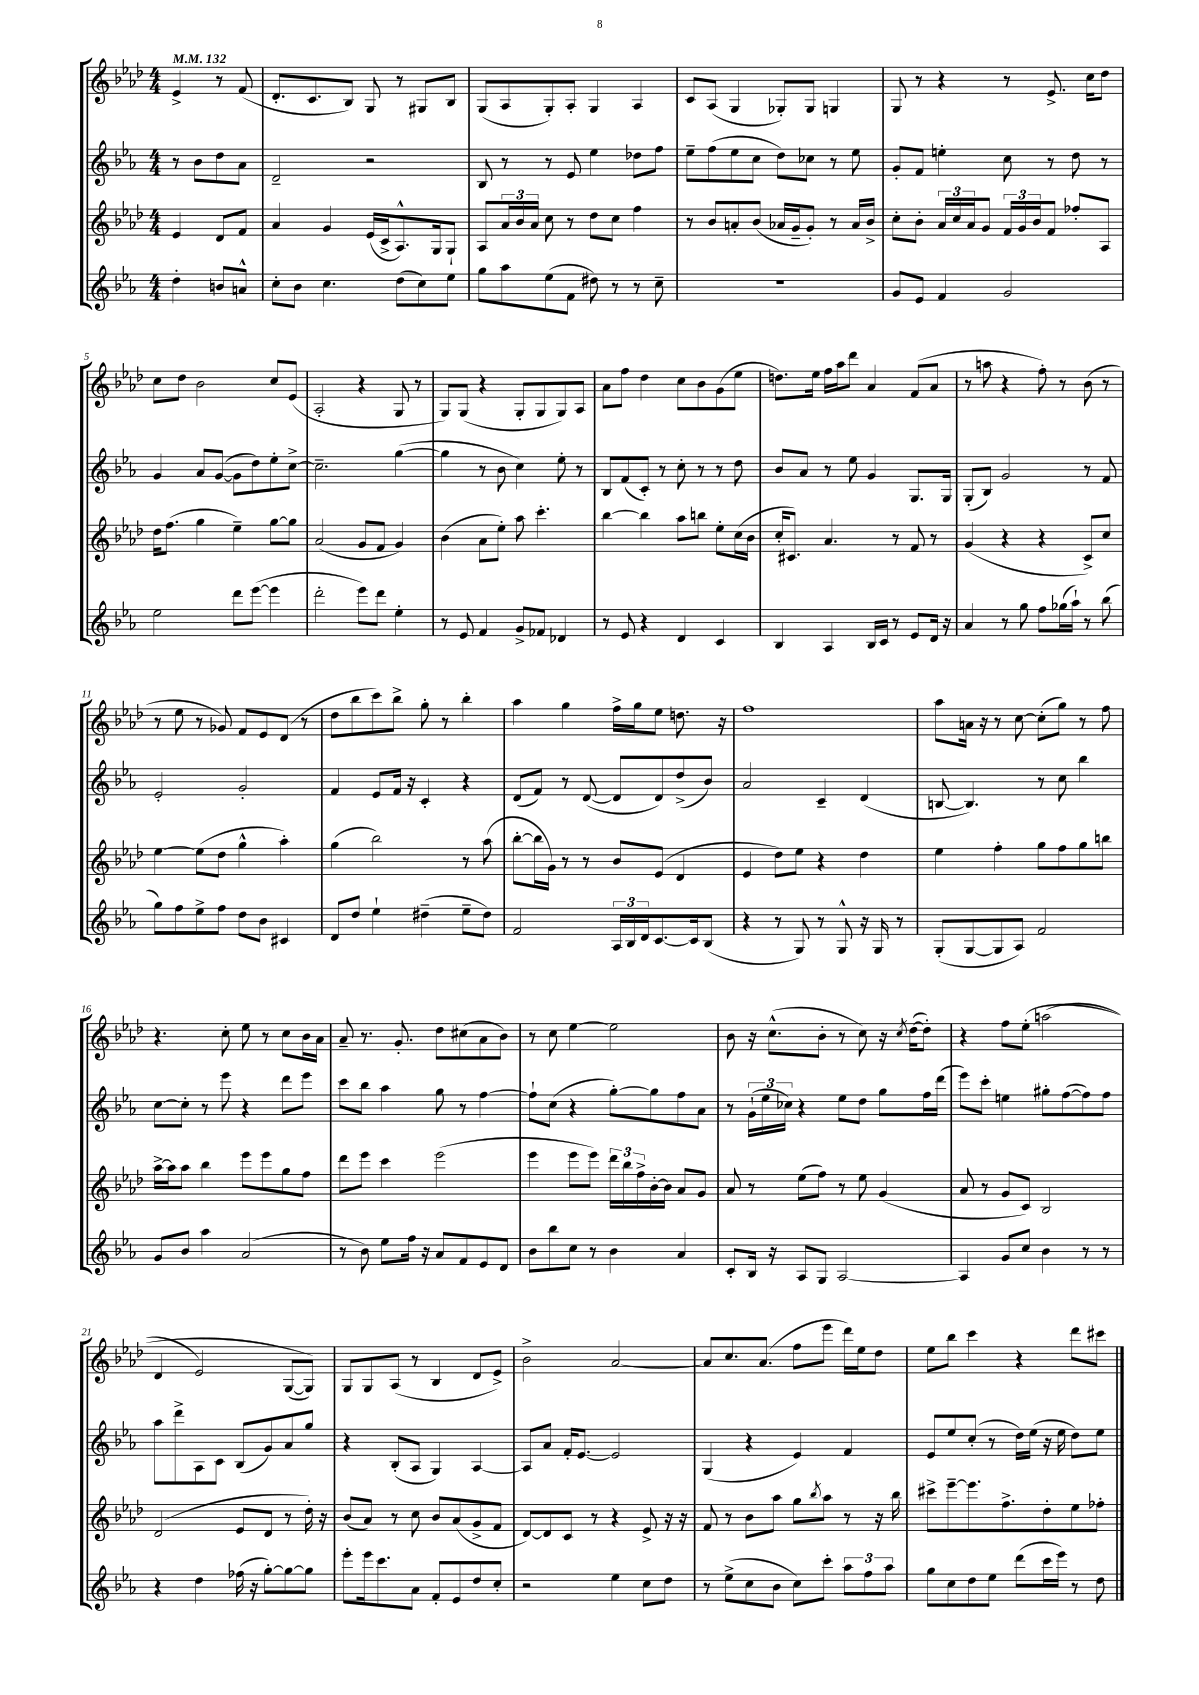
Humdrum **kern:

**kern	**kern	**kern	**kern
*part4	*part3	*part2	*part1
*staff4	*staff3	*staff2	*staff1
*clefG2	*clefG2	*clefG2	*clefG2
*k[b-e-a-]	*k[b-e-a-d-]	*k[b-e-a-]	*k[b-e-a-d-]
*M4/4	*M4/4	*M4/4	*M4/4
*MM132	*MM132	*MM132	*MM132
=	=	=	=
4dd'\	4e-/	8r	4e-^/
.	.	8b-\L	.
8bn/L	8d-/L	8dd\	8r
8an^^/J	8f/J	8a-\J	(8f/
=1	=1	=1	=1
8cc'\L	4a-/	2d~/	8.d-'/L
8b-\J	.	.	.
.	.	.	8.c/
4.cc\	4g/	.	.
.	.	.	8B-/J)
.	(16e-/LL	2r	8G/
.	16c^/J	.	.
(8dd\L	8.A-^^/)	.	8r
8cc\)	.	.	8G#X/L
.	16G/k	.	.
8ee-\J	8G`/J	.	8B-/J
=2	=2	=2	=2
8gg\L	8A-/L	8B-/	(8G/L
8aa-\	24a-/L	8r	8A-/
.	24b-/	.	.
.	24a-/JJ	.	.
(8ee-\	8cc\	8r	8G'/)
8f\J	8r	8e-/	8A-'/J
8dd#X\)	8dd-\L	4ee-\	4G/
8r	8cc\J	.	.
8r	4ff\	8dd-X\L	4A-/
8cc~\	.	8ff\J	.
=3	=3	=3	=3
1r	8r	8ee-~\L	8c/L
.	8b-/L	(8ff\	(8A-/J
.	8an'/	8ee-\	4G/
.	(8b-/J	8cc\J	.
.	16a-X/LL	8dd\L)	8G-X'/L)
.	16g~/J	.	.
.	8g'/J)	8cc-X\J	8G-/J
.	8r	8r	4Gn/
.	16a-/LL	8ee-\	.
.	16b-^/JJ	.	.
=4	=4	=4	=4
8g/L	8cc'\L	8g'/L	8G/
8e-/J	8b-'\J	8f/J	8r
4f/	24a-/LL	4een'\	4r
.	24cc/	.	.
.	24a-/J	.	.
.	8g/J	.	.
2g/	24f/LL	8cc\	8r
.	24g/	.	.
.	24b-/J	.	.
.	8f/J	8r	8.e-^/
.	8ff-X'/L	8dd\	.
.	.	.	16cc\KL
.	8A-/J	8r	8dd-\J
!!LO:LB:g=z
=5	=5	=5	=5
2ee-\	16dd-\KL	4g/	8cc\L
.	(8.ff\J	.	.
.	.	.	8dd-\J
.	4gg\	8a-/L	2b-\
.	.	([8g/J	.
8ddd\L	4ee-~\)	8g\L]	.
([8eee-\J	.	8dd\)	.
4eee-\]	[8gg\L	8ee-'\	8cc/L
.	8gg\J]	[8cc^\J	(8e-/J
=6	=6	=6	=6
2ddd'\	(2a-/	2.cc~\]	2A-'/
8eee-\L)	8g/L	.	4r
8ddd\J	8f/J	.	.
4ee-'\	4g/)	([4gg\	8G/
.	.	.	8r
=7	=7	=7	=7
8r	(4b-\	4gg\]	8G/L)
8e-/	.	.	(8G/J
4f/	8a-\L	8r	4r
.	8ee-'\J)	8b-\	.
8g^/L	8aa-\	4cc\)	8G'/L
8f-X/J	4.ccc'\	.	8G/
4d-X/	.	8ee-'\	8G/)
.	.	8r	8A-/J
=8	=8	=8	=8
8r	[4bb-\	8B-/L	8a-\L
8e-/	.	(8f/	8ff\J
4r	4bb-\]	8c'/J)	4dd-\
.	.	8r	.
4d/	8aa-\L	8cc'\	8cc\L
.	8bbn\J	8r	8b-\
4c/	8ee-'\L	8r	(8g\
.	(16cc\L	8dd\	8ee-\J
.	16b-\JJ	.	.
=9	=9	=9	=9
4B-/	16cc'/KL	8b-/L	8.ddn\L)
.	8.c#X/J)	.	.
.	.	8a-/J	.
.	.	.	16ee-\Jk
4A-/	4.a-/	8r	16ff\LL
.	.	.	16aa-\J
.	.	8ee-\	8ddd-\J
16B-/LL	.	4g/	4a-/
16c/JJ	.	.	.
8r	8r	.	.
8e-/L	8f/	8.G/L	(8f/L
16d/Jk	8r	.	8a-/J
16r	.	16G/Jk	.
=10	=10	=10	=10
4a-/	(4g/	(8G'/L	8r
.	.	8B-/J)	8aan\
8r	4r	2g/	4r
8gg\	.	.	.
8ff\L	4r	.	8ff'\)
(16gg-X\L	.	.	8r
16aa-`\JJ)	.	.	.
8r	8c^/L)	8r	(8b-\
(8bb-\	8cc/J	8f/	8r
!!LO:LB:g=z
=11	=11	=11	=11
8gg\L)	[4ee-\	2e-'/	8r
8ff\	.	.	8ee-\
8ee-^\	(8ee-\L]	.	8r
8ff\J	8dd-\J	.	8g-X/)
8dd\L	4gg^^\	2g'/	8f/L
8b-\J	.	.	8e-/
4c#X/	4aa-'\)	.	(8d-/J
.	.	.	8r
=12	=12	=12	=12
8d/L	(4gg\	4f/	8dd-\L
8dd/J	.	.	8bb-\
4ee-`\	2bb-\)	8e-/L	8ccc\)
.	.	16f/Jk	8bb-^\J
.	.	16r	.
(4dd#X~\	.	4c'/	8gg'\
.	.	.	8r
8ee-~\L	8r	4r	4bb-'\
8dd#\J)	(8aa-\	.	.
=13	=13	=13	=13
2f/	[8bb-'\L	(8d/L	4aa-\
.	16bb-\L]	8f/J)	.
.	16g\JJ)	.	.
.	8r	8r	4gg\
.	8r	([8d/	.
24A-/LL	8b-/L	8d/L]	16ff^\LL
24B-/	.	.	.
.	.	.	16gg\J
24d/J	.	.	.
[8.c/	(8e-/J	8d/)	8ee-\J
.	4d-/	(8dd^/	8.ddn\
16c/k]	.	.	.
(8B-/J	.	8b-/J)	.
.	.	.	16r
=14	=14	=14	=14
4r	4e-/	2a-/	1ff
8r	8dd-\L)	.	.
8G/)	8ee-\J	.	.
8r	4r	4c~/	.
8G^^/	.	.	.
16r	4dd-\	(4d/	.
16G/	.	.	.
8r	.	.	.
=15	=15	=15	=15
(8G'/L	4ee-\	[8Bn/	8aa-\L
[8G/	.	4.B/])	16an\Jk
.	.	.	16r
8G/]	4ff'\	.	8r
8A-/J)	.	.	[8cc\
2f/	8gg\L	8r	(8cc'\L]
.	8ff\	8cc\	8gg\J)
.	8gg\	4bb-\	8r
.	8bbn\J	.	8ff\
!!LO:LB:g=z
=16	=16	=16	=16
8g/L	[16aa-^\LL	[8cc\L	4.r
.	16aa-\J]	.	.
8b-/J	8aa-\J	8cc'\J]	.
4aa-\	4bb-\	8r	.
.	.	8eee-\	8cc'\
(2a-/	8eee-\L	4r	8ee-\
.	8eee-\	.	8r
.	8gg\	8ddd\L	8cc\L
.	8ff\J	8eee-\J	16b-\L
.	.	.	16a-\JJ
=17	=17	=17	=17
8r	8ddd-\L	8ccc\L	8a-~/
8b-\)	8eee-\J	8bb-\J	8.r
8ee-\L	4ccc\	4aa-\	.
.	.	.	8.g'/
16ff\Jk	.	.	.
16r	.	.	.
8a-/L	(2eee-\	8gg\	8dd-\L
8f/	.	8r	(8cc#X\
8e-/	.	[4ff\	8a-\
8d/J	.	.	8b-\J)
=18	=18	=18	=18
8b-\L	4eee-\	8ff`\L]	8r
8bb-\	.	(8cc\J	8cc\
8cc\J	8eee-\L	4r	[4ee-\
8r	8eee-\J)	.	.
4b-\	24ddd-\LL	[8gg'\L)	2ee-\]
.	24bb-\	.	.
.	24ff^\	.	.
.	[16b-'\	8gg\]	.
.	16b-\JJ]	.	.
4a-/	8a-/L	8ff\	.
.	8g/J	8a-\J	.
=19	=19	=19	=19
8c'/L	8a-/	8r	8b-\
16B-/Jk	8r	(24g`\LL	16r
.	.	24ee-\	.
16r	.	.	(8.cc^^\L
.	.	24cc-X\JJ)	.
8A-/L	(8ee-\L	4r	.
8G/J	8ff\J)	.	8b-'\J
[2A-/	8r	8ee-\L	8r
.	8ee-\	8dd\J	8cc\)
.	(4g/	8gg\L	16r
.	.	.	8qcc/
.	.	.	([16dd-\KL
.	.	16ff\L	8dd-'\J])
.	.	(16ddd\JJ	.
=20	=20	=20	=20
4A-/]	8a-/	8eee-\L)	4r
.	8r	8ccc'\J	.
8g/L	8g/L	4een\	8ff\L
8cc/J	8c/J)	.	(8ee-'\J
4b-\	2B-/	8gg#X'\L	(2aan\
.	.	([8ff\	.
8r	.	8ff\])	.
8r	.	8ff\J	.
!!LO:LB:g=z
=21	=21	=21	=21
4r	(2d-/	8aa-\L	4d-/
.	.	8ddd^\	.
4dd\	.	8A-\	2e-/)
.	.	8c\J	.
(16ff-X\	8e-/L	(8B-/L	.
16r	.	.	.
[8gg'\L)	8d-/J	8g/)	.
8gg\_	8r	8a-/	([8G/L
8gg\J]	16dd-'\)	8gg/J	8G/J]))
.	16r	.	.
=22	=22	=22	=22
8eee-'\L	(8b-/L	4r	8G/L
16eee-\k	8a-/J)	.	8G/
8.ccc\	.	.	.
.	8r	(8B-'/L	(8A-/J
8a-\J	8cc\	8A-/J	8r
8f'/L	8b-/L	4G/)	4B-/
8e-/	(8a-/	.	.
8dd/	8g^/	[4A-/	8d-/L
8cc'/J	8f/J	.	8e-^/J)
=23	=23	=23	=23
2r	[8d-/L)	8A-/L]	2b-^\
.	8d-/]	8a-/J	.
.	8c/J	16f'/KL	.
.	.	[8.e-/J	.
.	8r	.	.
4ee-\	4r	2e-/]	[2a-/
8cc\L	8e-^/	.	.
8dd\J	16r	.	.
.	16r	.	.
=24	=24	=24	=24
8r	8f/	(4G/	8a-/L]
(8ee-^\L	8r	.	8.cc/
8cc\	8b-\L	4r	.
.	.	.	(8.a-/J
8b-\J	8aa-\J	.	.
8cc\L)	8gg\L	4e-/)	8ff\L
.	8qbb-/	.	.
8ccc'\J	8aa-\J	.	8eee-\J
12aa-\L	8r	4f/	16ddd-\LL)
.	.	.	16ee-\J
12ff\	.	.	.
.	16r	.	8dd-\J
12aa-\J	.	.	.
.	16bb-\	.	.
=25	=25	=25	=25
8gg\L	8ccc#X^\L	8e-/L	8ee-\L
8cc\	[8eee-~\	8ee-/	8bb-\J
8dd\	8.eee-\]	(8cc'/J	4ccc\
8ee-\J	.	8r	.
.	8.ff^\	.	.
(8ddd\L	.	16dd\LL)	4r
.	.	(16ee-\JJ	.
16ccc\L	8dd-'\	16r	.
16eee-\JJ)	.	16ee-\	.
8r	8ee-\	8dd\L)	8ddd-\L
8dd\	8ff-X'\J	8ee-\J	8ccc#X\J
==	==	==	==
*-	*-	*-	*-
